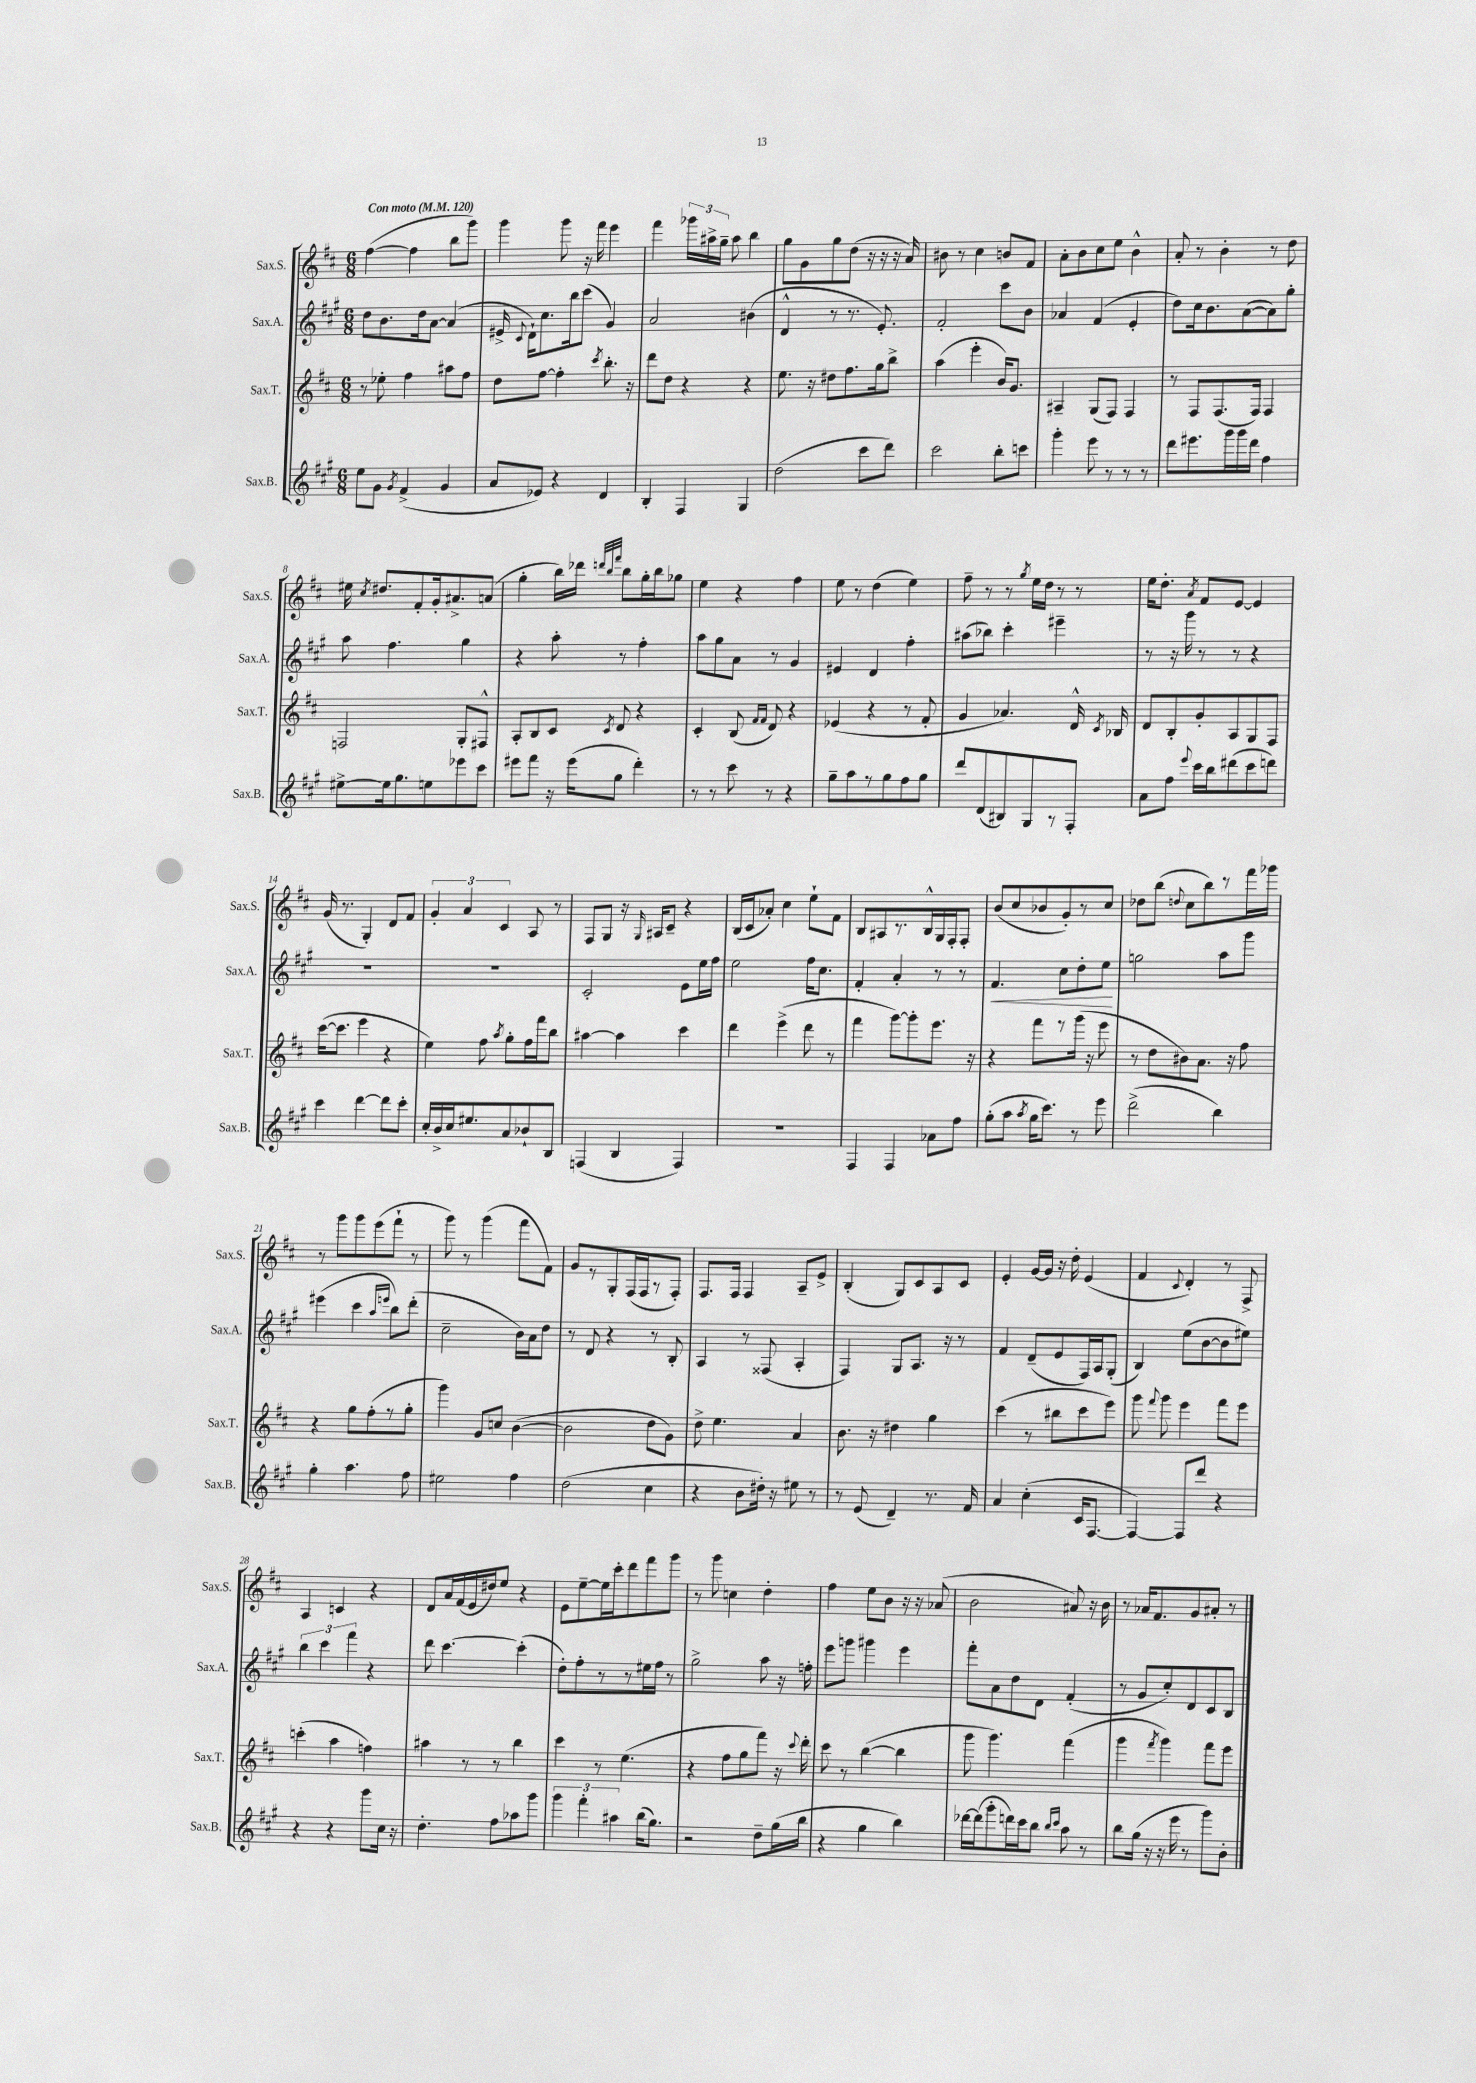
<<
\new StaffGroup <<
\new Staff = "s0" \with { instrumentName = "Sax.S." shortInstrumentName = "Sax.S." } {
    \clef treble \key d \major \numericTimeSignature \time 6/8 \tempo "Con moto" 4 = 120
    \autoBeamOff fis''4~( fis''4 b''8[ g'''8]) |
    g'''4 g'''8 r16 fis'''16 e'''4 |
    fis'''4 \tuplet 3/2 { ges'''16[ ais''16-> g''16]-- } ais''8 b''4 |
    g''8[ g'8 g''8 d''8]( r16 r16 r16 a'16) |
    bis'8 r8 cis''4 b'8[ fis'8] |
    a'8[-. b'8 cis''8 e''8] b'4-^ |
    a'8-. r8 b'4-. r8 d''8 |
    eis''16 \acciaccatura { cis''8 } dis''8.[ fis'8-. g'16-. ais'8.-> a'8]( |
    g''4-. b''16[) des'''16] \grace { d'''32[ b''32 fis'''32] } b''8[ g''16-. b''16 ges''8] |
    e''4 r4 fis''4 |
    e''8 r8 d''4( e''4) |
    fis''8-- r8 r8 \acciaccatura { g''8 } e''16[ d''16] r8 r8 |
    e''16[ d''8.]-. \acciaccatura { a'8 } fis'8[ e'8]~ e'4 |
    g'16( r8. g4-.) d'8[ fis'8] |
    \tuplet 3/2 { g'4-. a'4 cis'4 } a8 r8 |
    fis8[ g8] r16 \grace { g16 } ais16[ cis'8]-- r4 |
    b16[( cis'16 aes'8]-.) cis''4 e''8[-! fis'8] |
    b8[ ais8 r8. b16-^ g16 fis16-. fis8]-. |
    b'8[( cis''8 bes'8 g'8-.) r8 cis''8] |
    des''8[ b''8]( \appoggiatura { d''8 } cis''8[ b''8) r8 fis'''16 ges'''16] |
    r8 g'''8[ g'''8 e'''8( fis'''8]-! r8 |
    g'''8) r8 g'''4( fis'''8[ fis'8]) |
    g'8[ r8 g8-. fis16( fis16 r8 fis8]-.) |
    fis8.[ fis16] fis4 a8[-- e'8]-> |
    b4-.( g8[) cis'8 a8 cis'8] |
    e'4-. g'16[~ g'16] r16 d''16-. e'4( |
    fis'4 \appoggiatura { cis'8 } d'4-.) r8 fis8-> |
    a4 c'4 r4 |
    d'8[ a'16 fis'16( e'16 dis''16) e''8] r4 |
    e'8[ e''8~-- e''16 cis'''16-. d'''8 fis'''8 g'''8] |
    r8 g'''8 c''4 d''4-. |
    fis''4 e''8[ b'8] r16 r16 aes'8( |
    b'2 ais'8) r16 b'16 |
    r8 aes'16[ fis'8. g'8 ais'8]-. r8 \bar "|." |
}
\new Staff = "s1" \with { instrumentName = "Sax.A." shortInstrumentName = "Sax.A." } {
    \clef treble \key a \major \numericTimeSignature \time 6/8
    \autoBeamOff d''8[ b'8. d''16 a'8]~ a'4( |
    eis'16-> \appoggiatura { cis'8 } d'16[-!) cis''8. b''16 cis'''8]( gis'4) |
    a'2 bis'4( |
    d'4-^ r8 r8. e'8.-.) |
    fis'2-. cis'''8[ b'8] |
    aes'4 fis'4( e'4-. |
    d''8[) cis''16 b'8. a'8~( a'8) gis''8]-. |
    a''8 fis''4. gis''4 |
    r4 a''8-. r8 fis''4-. |
    a''8[ gis''8 a'8] r8 gis'4 |
    eis'4 d'4 fis''4-. |
    ais''8[( bes''8]) cis'''4-. eis'''4-- |
    r8 r16 gis'''16 r8 r8 r4 |
    R2. |
    R2. |
    cis'2-. e'8[ e''16 fis''16] |
    e''2 fis''16[ cis''8.] |
    fis'4-. a'4-. r8 r8 |
    fis'4.\< cis''8[ d''8-. e''8]\! |
    g''2 a''8[ gis'''8] |
    eis'''4( cis'''4 \grace { a''16[ e'''16] } b''8[) d'''8]-.( |
    cis''2-- b'16[) a'16 d''8] |
    r8 d'8 r4 r8 b8-. |
    a4 r8 fisis8( a4-. |
    fis4) gis8[ a8.] r16 r8 |
    fis'4 d'8[--( e'8 fis16) a16 gis8]-.( |
    b4) e''8[( b'8~ b'8 eis''8]) |
    \tuplet 3/2 { b''4 cis'''4 fis'''4 } r4 |
    d'''8 cis'''4.~ cis'''4-.( |
    d''8[-.) fis''8-. r8 r8 eis''16 fis''16] r8 |
    gis''2-> a''8 r16 f''16-. |
    e'''8[ g'''8] gis'''4 e'''4 |
    fis'''8[-. a'8 d''8 d'8] fis'4-.( |
    r8 gis'8[ cis''8-.) d'8 cis'8 b8] \bar "|." |
}
\new Staff = "s2" \with { instrumentName = "Sax.T." shortInstrumentName = "Sax.T." } {
    \clef treble \key d \major \numericTimeSignature \time 6/8
    \autoBeamOff r8 ees''8-. fis''4 ais''8[ fis''8] |
    d''8[ fis''8]~ fis''4-. \acciaccatura { cis'''8 } b''8.-. r16 |
    d'''8[ d''8] r4 r4 |
    e''8. r16 dis''8[ fis''8. g''16 b''8]-> |
    a''4( e'''4-. b'16[) g'8.] |
    ais4-- g8[( fis8]) fis4 |
    r8 fis8[ fis8.( fis16]) fis4 |
    f2 g8[-. fis8]-^ |
    a8[-. b8 cis'8] \acciaccatura { cis'8 } d'8 r4 |
    cis'4-. b8( \grace { fis'16[ fis'16] } d'8) r4 |
    ees'4( r4 r8 fis'8-. |
    g'4 aes'4.) d'16-^ \acciaccatura { cis'8 } bes16 |
    d'8[ b8-. g'8-. a8 g8 fis8] |
    cis'''16[~( cis'''8.] e'''4 r4 |
    e''4) fis''8 \acciaccatura { a''8 } g''8[-. fis''16 fis'''16 b''8] |
    ais''4~ ais''4 cis'''4 |
    d'''4 e'''4->( d'''8 r8 |
    fis'''4 g'''8[~) g'''8-. e'''8.] r16 |
    r4 fis'''8[ r8 g'''16]( r16 e'''8 |
    r8 d''8[ bis'8) a'8.] r16 fis''8 |
    r4 g''8[ fis''8-.( r8 g''8]-. |
    g'''4) g'8[ c''8] b'4~( |
    b'2 d''8[ g'8]) |
    d''8-> e''4. a'4 |
    b'8. r16 dis''4 g''4 |
    cis'''4( r8 bis''8[ cis'''8 e'''8]) |
    g'''8 \appoggiatura { fis'''8 } g'''8 e'''4 fis'''8[ e'''8] |
    c'''4-.( a''4 f''4) |
    ais''4 r8 r8 b''4 |
    cis'''4 r8 e''4.( |
    r4 fis''8[ g''8 fis'''8]) r16 \appoggiatura { cis'''8 } d'''16-. |
    cis'''8 r8 b''4~( b''4 |
    g'''8 g'''4.) fis'''4( |
    g'''4 \acciaccatura { fis'''8 } g'''4) fis'''8[ e'''8] \bar "|." |
}
\new Staff = "s3" \with { instrumentName = "Sax.B." shortInstrumentName = "Sax.B." } {
    \clef treble \key a \major \numericTimeSignature \time 6/8
    \autoBeamOff e''8[ gis'8] \acciaccatura { gis'8 } fis'4->( gis'4 |
    a'8[ ees'8]) r4 d'4 |
    b4-. fis4 gis4 |
    d''2( cis'''8[ d'''8]) |
    cis'''2 b''8[-. c'''8] |
    gis'''4-. e'''8 r8 r8 r8 |
    d'''8[ eis'''8. gis'''16 gis'''16 d'''16] fis''4 |
    eis''8[~-> eis''16 gis''8. e''8 ees'''8 cis'''8] |
    eis'''8[ fis'''8] r16 eis'''16[( gis''8] d'''4-.) |
    r8 r8 cis'''8 r8 r4 |
    gis''8[-- a''8 r8 gis''8 fis''8 gis''8] |
    d'''8[ d'8( bis8) gis8 r8 fis8]-. |
    a'8[ fis''8] \appoggiatura { e'''8 } cis'''16[ b''16 dis'''8( cis'''8 d'''8]) |
    cis'''4 d'''4~ d'''8[ cis'''8]-. |
    cis''16[-. b'16-> cis''16 eis''8. a'8 bes'8-! b8] |
    f4( b4 f4) |
    R2. |
    fis4 fis4 aes'8[ fis''8] |
    gis''8[-.( a''8] \acciaccatura { a''8 } gis''16[ cis'''8.]) r8 e'''8 |
    d'''2->( b''4) |
    gis''4-. a''4. fis''8 |
    eis''2 fis''4 |
    d''2( cis''4 |
    r4 b'8[ dis''16]-.) r16 eis''8 r8 |
    r8 e'8( d'4--) r8. fis'16 |
    a'4 cis''4-.( cis'16[ fis8.]~ |
    fis4~) fis8[ d'''8] r4 |
    r4 r4 gis'''8[ cis''16] r16 |
    d''4.-. fis''8[ aes''8 gis'''8] |
    \tuplet 3/2 { gis'''4 fis'''4-. ais''4 } b''16[( gis''8.]) |
    r2 d''8[-- gis''16( b''16] |
    r4 gis''4 b''4) |
    des'''16[~ des'''16( gis'''8-. d'''16) cis'''16 b''8] \grace { b''16[ cis'''16] } a''8 r8 |
    b''8[ gis''16]( r16 r16 e'''16 r8 gis'''8[) b'8]-. \bar "|." |
}
>>
>>
